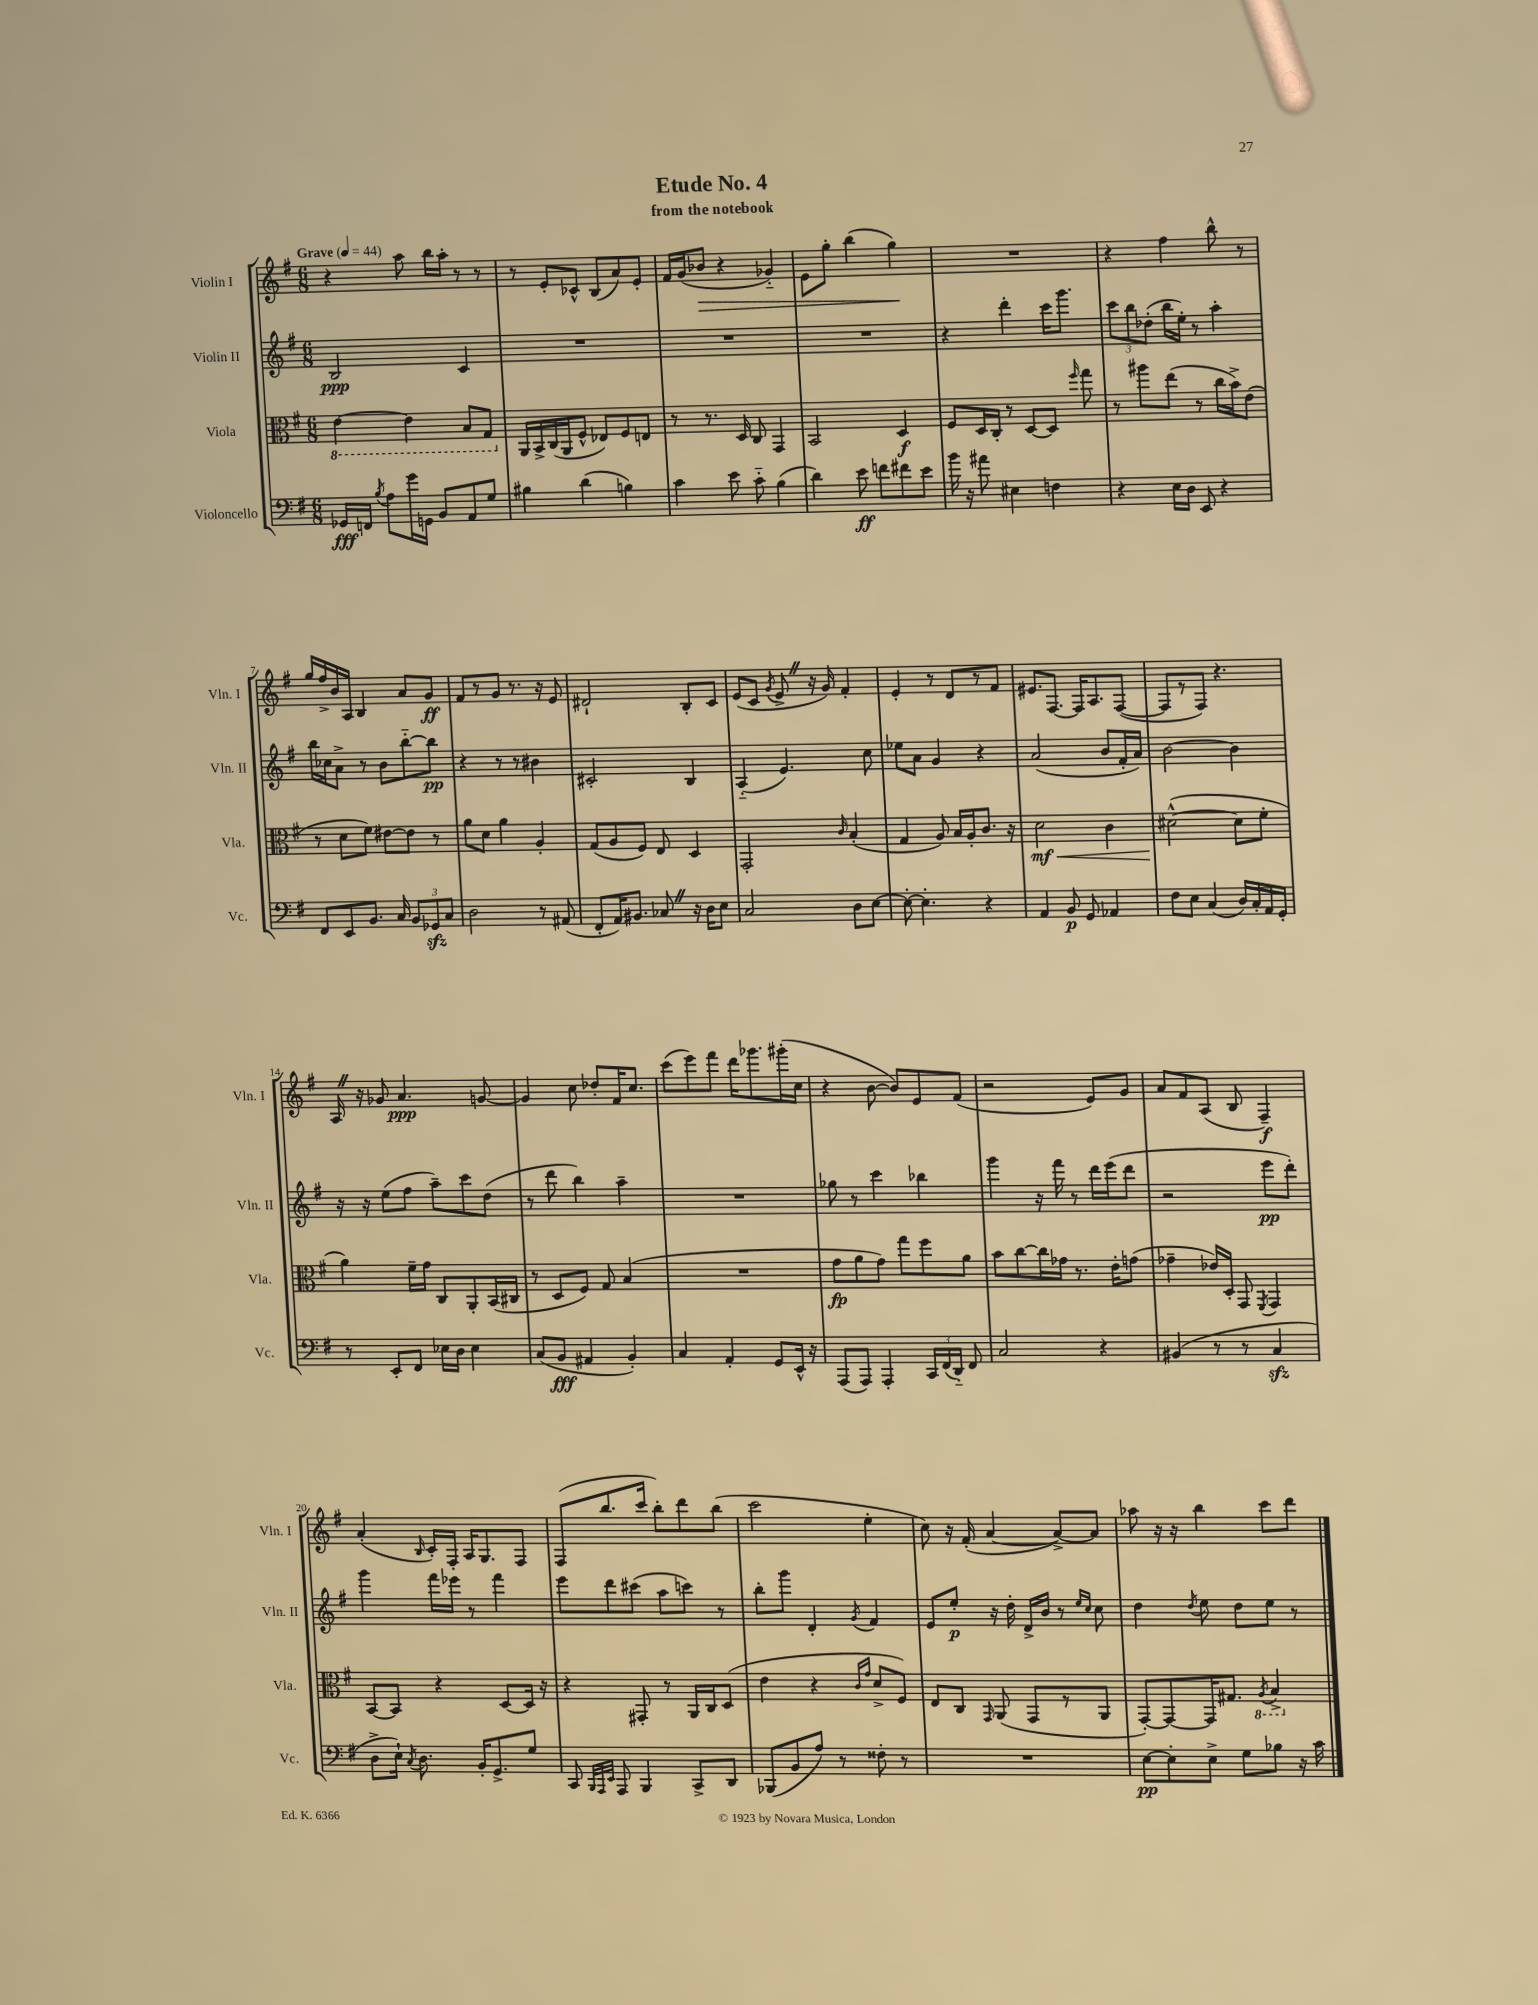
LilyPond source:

\header { title = "Etude No. 4" subtitle = "from the notebook" }
<<
\new StaffGroup <<
\new Staff = "s0" \with { instrumentName = "Violin I" shortInstrumentName = "Vln. I" } {
    \clef treble \key g \major \numericTimeSignature \time 6/8 \tempo "Grave" 4 = 44
    \autoBeamOff r4 a''8 b''16[ a''16]-. r8 r8 |
    r8 e'8[-. ces'8]-^ b8[( a'8) e'8]-. |
    fis'16[ g'16( bes'8]\> r4 ges'4-_) |
    e'8[ g''8]-. b''4( g''4\!) |
    R2. |
    r4 fis''4 b''8-^ r8 |
    g''16[ fis''16-> b'16 a16] b4 a'8[ g'8]\ff |
    fis'8[ r8 g'8] r8. r16 e'8 |
    dis'2-! b8[-. c'8] |
    e'8[( c'8] \acciaccatura { g'8 } e'8-> \once \override BreathingSign.text = \markup { \musicglyph "scripts.caesura.straight" } \breathe r16 g'16) fis'4-. |
    e'4-. r8 d'8[ r8 fis'8] |
    eis'8.[ fis8.]~ fis16[ a8. fis8]~( |
    fis8[ r8 fis8]) r4. |
    a16 \once \override BreathingSign.text = \markup { \musicglyph "scripts.caesura.straight" } \breathe r16 ges'8 a'4.\ppp g'8~ |
    g'4 c''8 des''8[-. fis'16 c''8.] |
    c'''8[( e'''8) fis'''8] d'''16[ ges'''8. gis'''16-.( c''16] |
    r4 b'8~ b'8[) e'8 fis'8]( |
    r2 e'8[) g'8] |
    a'8[ fis'8 a8]( b8 fis4--\f) |
    a'4-.( \grace { b16 } c'16[-.) fis16]-. a16[ g8. fis8] |
    fis8[( b''8. c'''16] b''8[-.) d'''8 b''8]( |
    c'''2 e''4-. |
    c''8) r16 fis'16-.( a'4~ a'8[~->) a'8] |
    aes''8 r16 r16 b''4 c'''8[ d'''8] \bar "|." |
}
\new Staff = "s1" \with { instrumentName = "Violin II" shortInstrumentName = "Vln. II" } {
    \clef treble \key g \major \numericTimeSignature \time 6/8
    \autoBeamOff b2\ppp c'4 |
    R2. |
    R2. |
    R2. |
    r4 d'''4-. c'''16[ g'''8.] |
    \tuplet 3/2 { c'''8[ b''8 des''8]-.( } b''16[ e''16]-.) r8 a''4-. |
    b''16[ ces''16 a'8]-> r8 b'8[ b''8~-_ b''8]\pp |
    r4 r8 r8 bis'4 |
    cis'2-. b4 |
    a4-_( e'4.) c''8 |
    ees''8[ a'8] g'4 r4 |
    a'2( b'8[ fis'16-. a'16]) |
    b'2~ b'4 |
    r16 r16 e''8[( fis''8] a''8[--) c'''8 d''8]( |
    r8 d'''8 b''4) a''4-- |
    R2. |
    ges''8 r8 c'''4 bes''4 |
    g'''4 r16 fis'''16 r8 d'''16[ e'''16( d'''8] |
    r2 e'''8[\pp d'''8]-.) |
    g'''4 fis'''16[ ees'''16] r8 fis'''4 |
    e'''8[ d'''8 cis'''8]( a''8[ c'''8]) r8 |
    b''8[-. g'''8] d'4-. \acciaccatura { g'8 } fis'4 |
    e'8[ e''8]-.\p r16 d''16-. d'16[-> b'16] r8 \grace { e''16[ c''16] } c''8 |
    d''4 \acciaccatura { d''8 } e''8 d''8[ e''8] r8 \bar "|." |
}
\new Staff = "s2" \with { instrumentName = "Viola" shortInstrumentName = "Vla." } {
    \clef alto \key g \major \numericTimeSignature \time 6/8
    \autoBeamOff \ottava #-1 e4~ e4 b,8[ g,8] \ottava #0 |
    a,16[ b,16-> c16( a,16 fis8]-^ ees8[) fis8 e8] |
    r8 r8. d16 c8 g,4 |
    b,2 d4\f |
    fis8[ d16 c16]-. r8 d8[~ d8] \grace { fis''16 } g''8 |
    r8 ais''8[ e''8]( r8 c''16[ b'16->) e'8]( |
    r8 d'8[ fis'8]) eis'8[~ eis'8] r8 |
    a'8[ d'8] a'4 a4-. |
    g8[( a8 fis8]) e8 d4 |
    g,2-. \grace { c'16 } b4-.( |
    g4 a8) b16[ a16-. c'8.] r16 |
    d'2\mf\< c'4 |
    dis'2~-^\!( dis'8[ fis'8]-. |
    a'4) fis'16[-- g'16] c8[ a,8-. b,16( cis16] |
    r8 d8[ fis8]) g8 b4( |
    R2. |
    g'8[\fp a'8 g'8]) g''8[ fis''8 a'8] |
    b'8[ c''8~ c''16 ges'16] r8. e'16[-. g'8]( |
    ges'4-- ees'16[) d16]-. g,8 \acciaccatura { fis,8 } g,4 |
    b,8[~ b,8] r4 d8[~ d16] r16 |
    r4 gis,8-. r8 a,16[ c16 d8]( |
    e'4 r4 \grace { c'16[ g'16] } d'8[-> fis8]) |
    e8[ c8] \grace { g,16 } a,8( g,8[ r8 a,8] |
    g,8[~-.) g,8~ g,16 gis8.] \ottava #-1 \acciaccatura { a,8 } b,4-> \ottava #0 \bar "|." |
}
\new Staff = "s3" \with { instrumentName = "Violoncello" shortInstrumentName = "Vc." } {
    \clef bass \key g \major \numericTimeSignature \time 6/8
    \autoBeamOff ges,16[\fff f,16] \acciaccatura { b8 } a8[ g'16 g,16] b,8[ a,8 g8] |
    bis4 d'4( b4) |
    c'4 e'8 c'8-_ b4( |
    d'4) e'8\ff f'8[ fis'8 e'8] |
    b'16 r16 ais'8 eis4 f4 |
    r4 e16[ d16] e,8 r4 |
    fis,8[ e,8 b,8.] c16 \tuplet 3/2 { b,8[ ges,8\sfz c8] } |
    d2 r8 ais,8( |
    fis,8[-. a,16) bis,8.] ces8 \once \override BreathingSign.text = \markup { \musicglyph "scripts.caesura.straight" } \breathe r16 d16[ e8] |
    c2 d8[ e8]~ |
    e8~-. e4.-. r4 |
    a,4 b,8\p g,8 aes,4 |
    fis8[ e8] c4( d16[) c16-. a,16 g,16]-. |
    r8 e,8[-. fis,8] ees16[ d16] ees4 |
    c8[( b,8]\fff ais,4 b,4-.) |
    c4 a,4-. g,8[ e,16]-^ r16 |
    a,,8[( a,,8]) a,,4-. \tuplet 3/2 { c,16[ fis,16( d,16]-_) } fis,8 |
    c2 r4 |
    bis,4( r8 r8 c4\sfz |
    d8[-> e16]-!) \acciaccatura { c8 } d8. b,16[-. g,8.-> g8] |
    c,8 \grace { b,,32[ a,,32 e,32] } a,,8 b,,4 c,8[-> d,8] |
    bes,,8[( b,8 a8]) r8 fisis8-. r8 |
    R2. |
    e8[~\pp e8-. e8]-> g8[ bes8] r16 c'16 \bar "|." |
}
>>
>>
